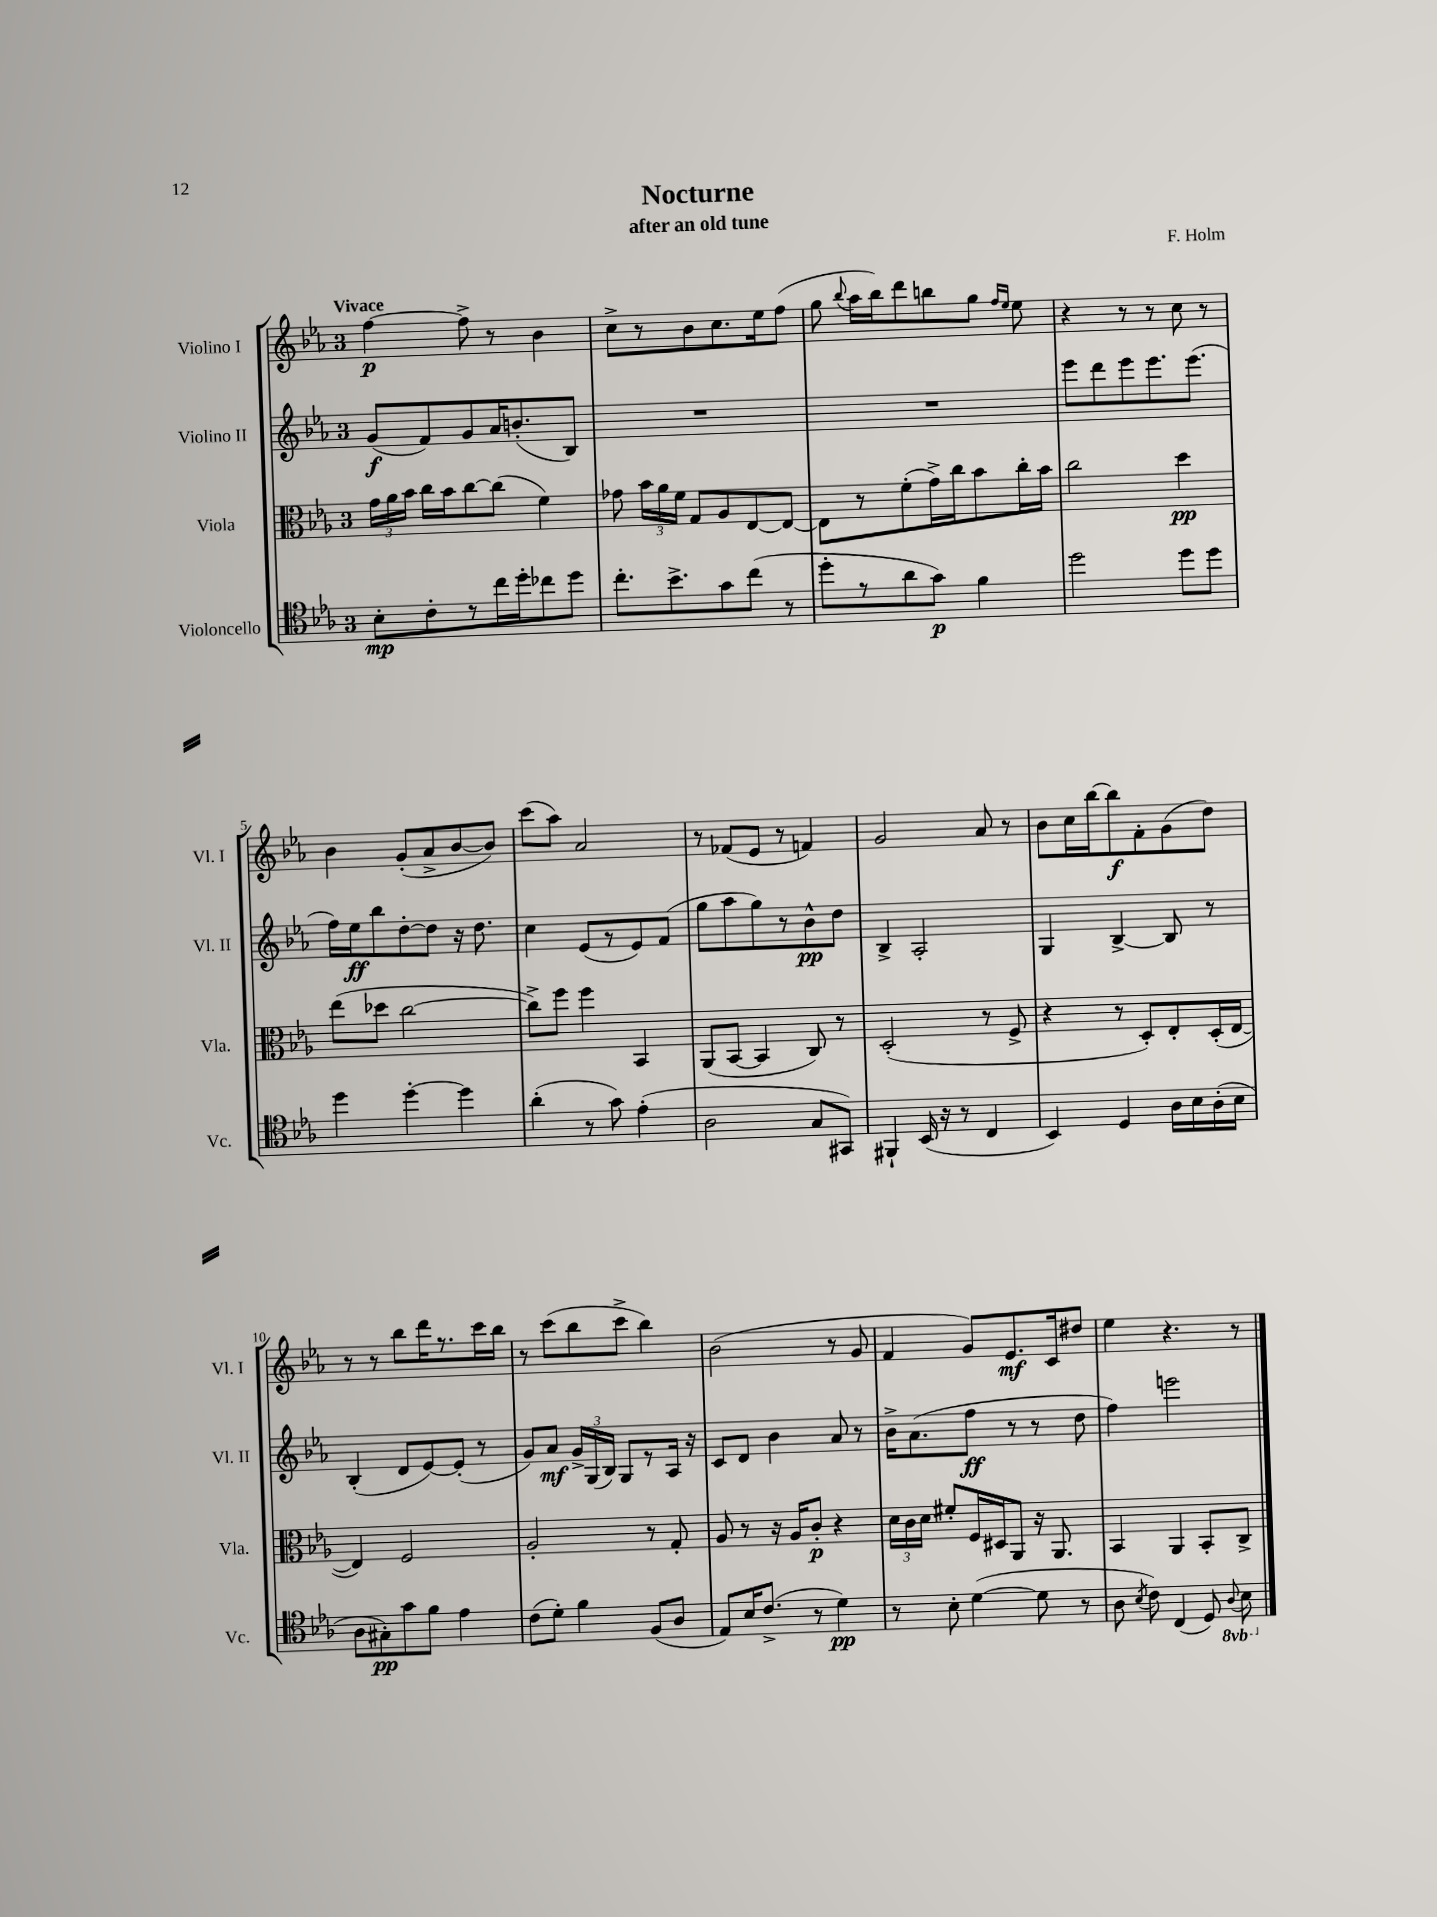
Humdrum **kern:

**kern	**kern	**kern	**kern
*staff4	*staff3	*staff2	*staff1
*clefC4	*clefC3	*clefG2	*clefG2
*k[b-e-a-]	*k[b-e-a-]	*k[b-e-a-]	*k[b-e-a-]
*M3/4	*M3/4	*M3/4	*M3/4
8B-'	24g	(8g	[4ff
.	24a-	.	.
.	24b-	.	.
8c'	16cc	8f)	.
.	16b-	.	.
8r	[8cc	8g	8ff^]
16cc	(8cc]	16a-	8r
16dd'	.	(8.b'	.
8cc-	4f)	.	4b-
8dd	.	8B-)	.
=	=	=	=
8.cc'	8g-	2.r	8cc^
.	24b-	.	8r
.	24a-	.	.
8.b-^	.	.	.
.	24f	.	.
.	8G	.	8b-
8g	8A-	.	8.cc
(8cc	[8E-	.	.
.	.	.	16ee-
8r	8E-_	.	(8ff
=	=	=	=
8dd'	8E-]	2.r	8gg
.	.	.	8qqbb-
8r	8r	.	16aa-
.	.	.	16bb-)
8a-	(8f'	.	8ddd
8g)	16g^)	.	8bb
.	16cc	.	.
4f	8b-	.	8gg
.	.	.	16qqff
.	.	.	16qqee-
.	16cc'	.	8ee-
.	16b-	.	.
=	=	=	=
2dd	2cc	8eee-	4r
.	.	8ddd	.
.	.	8eee-	8r
.	.	8.eee-	8r
8dd	4dd	.	8cc
.	.	(8.eee-	.
8dd	.	.	8r
=	=	=	=
4dd	(8ee-	16ff)	4b-
.	.	16ee-	.
.	8dd-	8bb-	.
[4dd'	[2cc	[8dd'	(8g'
.	.	8dd]	8a-^
4dd]	.	16r	[8b-
.	.	8.dd	.
.	.	.	8b-])
=	=	=	=
(4a-'	8cc^])	4cc	(8ccc
.	8ff	.	8aa-)
8r	4ff	(8e-	2a-
8g)	.	8r	.
(4e-'	4BB-	8e-)	.
.	.	(8f	.
=	=	=	=
2A-	(8AA-	8gg	8r
.	[8BB-	8aa-	(8f-
.	4BB-]	8gg)	8e-
.	.	8r	8r
8G	8C)	8b-^^	4f)
8GG#)	8r	8dd	.
=	=	=	=
4FF#`	(2D'	4B-^	2g
(16BB-	.	2A-'	.
16r	.	.	.
8r	.	.	.
4C	8r	.	8a-
.	8F^	.	8r
=	=	=	=
4BB-)	4r	4G	8b-
.	.	.	16cc
.	.	.	[16bb-
4D	8r	[4B-^	8bb-]
.	8D')	.	8f'
16A-	8E-'	8B-]	(8g
16B-	.	.	.
(16A-'	(16D'	8r	8dd)
16B-	[16E-	.	.
=	=	=	=
8A-	4E-])	(4B-'	8r
8G#')	.	.	8r
8g	2F	8d	8bb-
8f	.	[8e-)	16ddd
.	.	.	8.r
4e-	.	(8e-']	.
.	.	8r	16ccc
.	.	.	16bb-
=	=	=	=
(8c	2A-'	8g)	8r
8d')	.	8a-	(8ccc
4f	.	24g^	8bb-
.	.	(24G	.
.	.	24B-)	.
.	.	8G	8ccc^
(8F	8r	8r	4bb-)
8A-	8G'	16A-	.
.	.	16r	.
=	=	=	=
8E-)	8A-	8c	(2b-
16B-	8r	8d	.
(8.c^	.	.	.
.	16r	4b-	.
.	16A-	.	.
8r	8c'	.	.
4d)	4r	8a-	8r
.	.	8r	8g
=	=	=	=
8r	24d	16b-^	4f
.	24c	.	.
.	.	(8.a-	.
.	24d	.	.
8B-'	8f#'	.	.
([4d	16F	8ff	8g)
.	16D#	.	.
.	8AA-	8r	8.e-
8d]	16r	8r	.
.	8.AA-	.	16c
8r	.	8dd	8dd#
=	=	=	=
8A-	4BB-	4ff)	4ee-
8qB-	.	.	.
8c)	.	.	.
(4C	4AA-	2eee	4.r
8D)	8BB-'	.	.
8qqAA-	.	.	.
8BB-	8C^	.	8r
==	==	==	==
*-	*-	*-	*-
